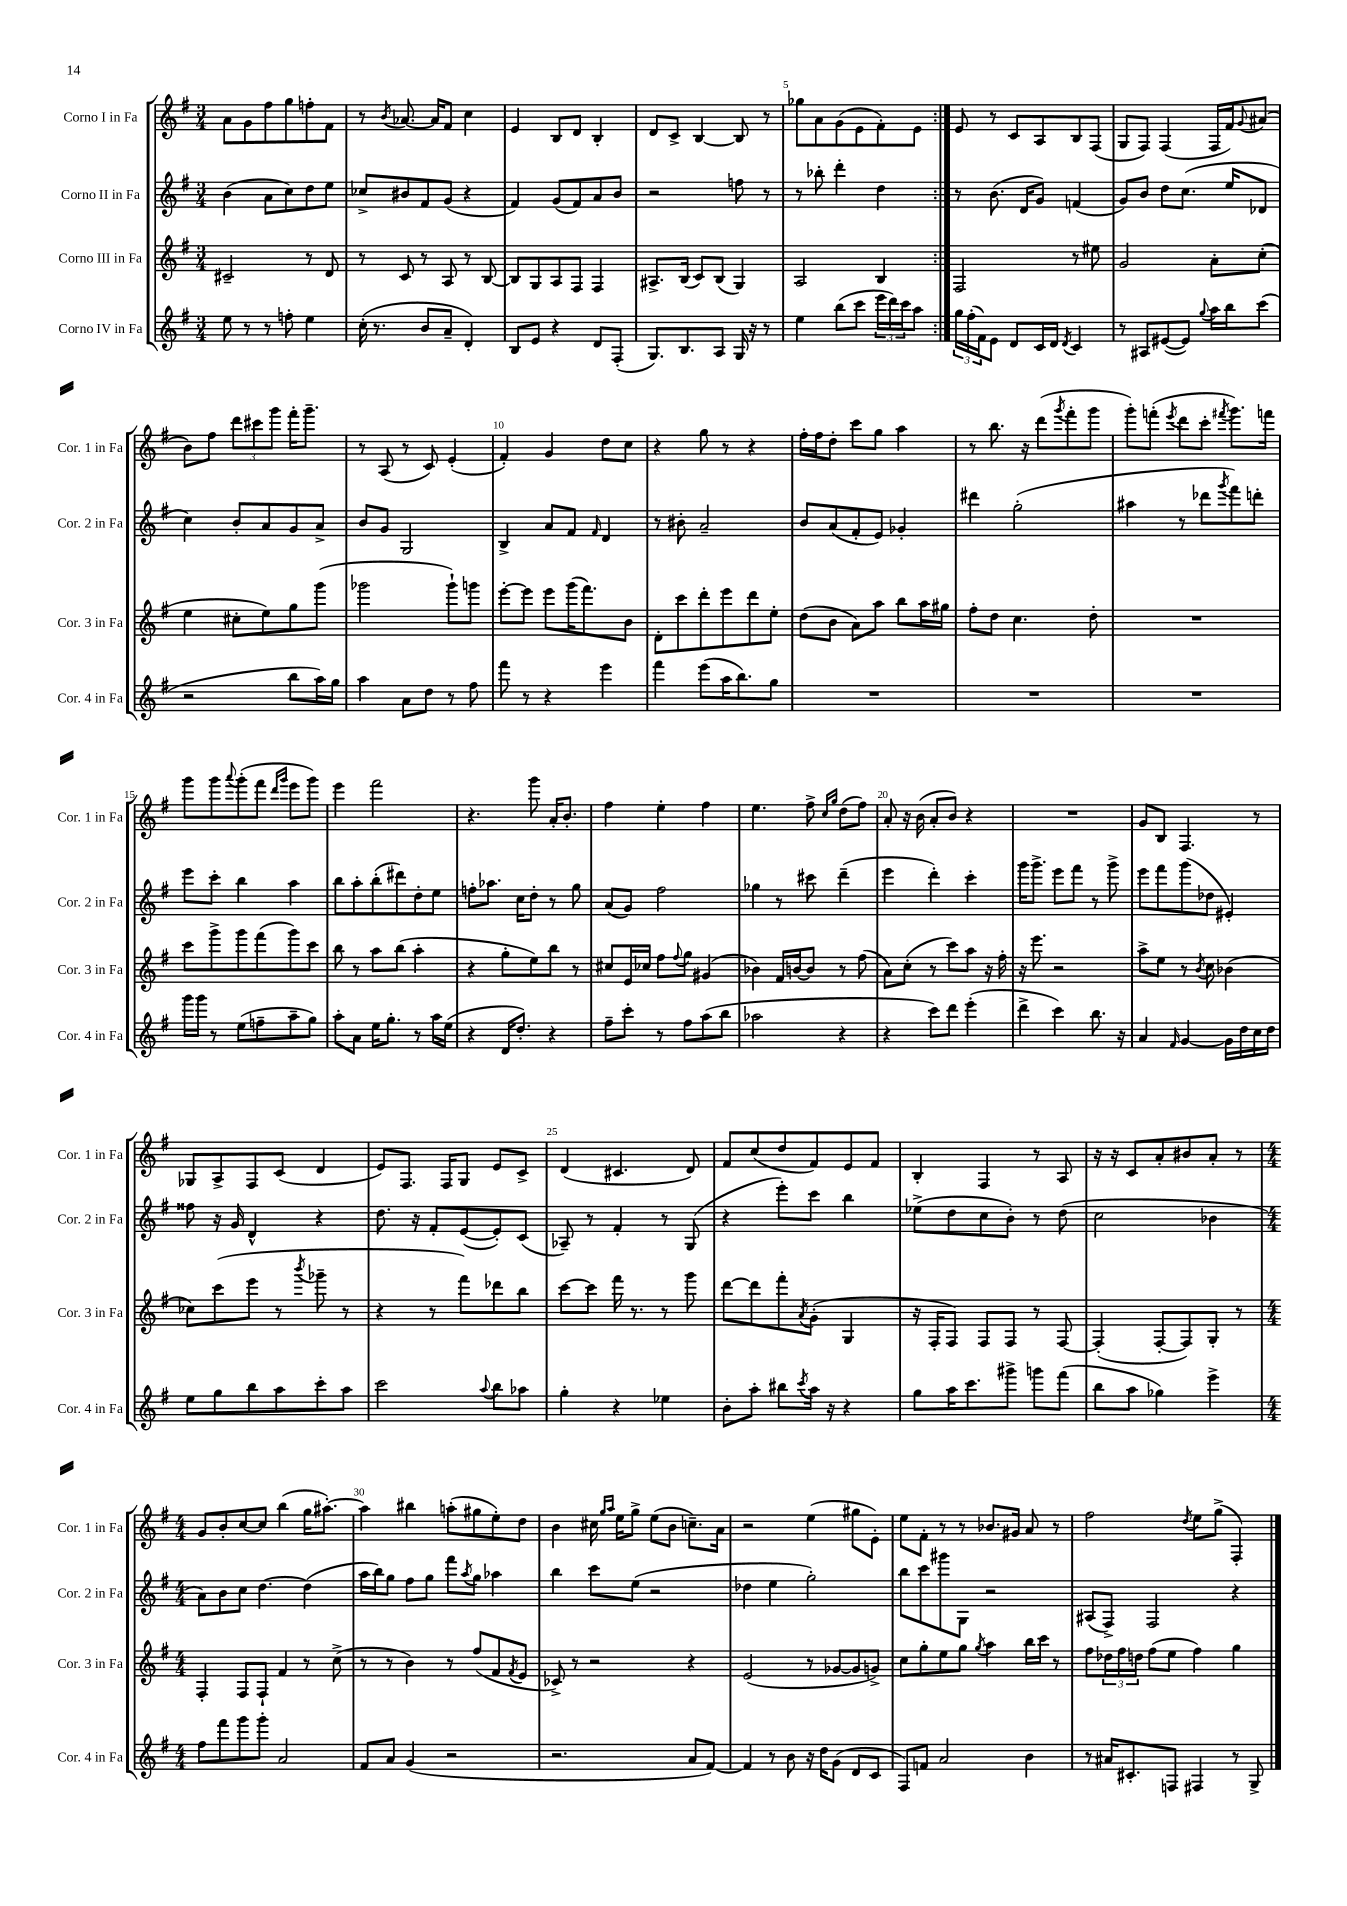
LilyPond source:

<<
\new StaffGroup <<
\new Staff = "s0" \with { instrumentName = "Corno I in Fa" shortInstrumentName = "Cor. 1 in Fa" } {
    \clef treble \key g \major \numericTimeSignature \time 3/4
    \repeat volta 2 { a'8 g'8 fis''8 g''8 f''8-. fis'8 |
    r8 \acciaccatura { b'8 } aes'8.~ aes'16 fis'8 c''4 |
    e'4 b8 d'8 b4-. |
    d'8 c'8-> b4~ b8 r8 |
    ges''8 a'8 g'8( e'8 fis'8-.) e'8 | }
    e'8 r8 c'8 a8 b8 fis8( |
    g8 fis8) fis4( fis16 fis'16) \appoggiatura { g'8 } ais'8( |
    b'8) fis''8 \tuplet 3/2 { d'''8 cis'''8 g'''8 } fis'''16-. g'''8.-- |
    r8 a8( r8 c'8) e'4-.( |
    fis'4-.) g'4 d''8 c''8 |
    r4 g''8 r8 r4 |
    fis''16-. fis''16 d''8-. c'''8 g''8 a''4 |
    r8 b''8. r16 d'''8( \acciaccatura { g'''8 } fis'''8-. g'''8 |
    g'''8-.) f'''8-.( \acciaccatura { e'''8 } d'''8 c'''8-. \acciaccatura { fis'''8 } g'''8.) f'''16 |
    g'''8 g'''8 \appoggiatura { a'''8 } g'''8-.( fis'''8 \grace { d'''16 g'''16 } e'''8 g'''8) |
    e'''4 fis'''2 |
    r4. g'''8 a'16-. b'8.-. |
    fis''4 e''4-. fis''4 |
    e''4. fis''8-> \grace { c''16 g''16 } d''8( fis''8) |
    a'8-. r16 b'16( a'8-. b'8) r4 |
    R2. |
    g'8 b8 fis4. r8 |
    ges8 a8-> fis8 c'8( d'4 |
    e'8) fis8. fis16 g8 e'8 c'8-> |
    d'4( cis'4. d'8) |
    fis'8 c''8( d''8 fis'8) e'8 fis'8 |
    b4-. fis4 r8 a8 |
    r16 r16 c'8 a'8-. bis'8 a'8-. r8 |
    \numericTimeSignature \time 4/4 g'8 b'8-. c''8~ c''8 b''4( g''16 ais''8.~-.) |
    ais''4 bis''4 a''8-.( gis''8 e''8-.) d''8 |
    b'4 cis''16 \grace { g''16 a''16 } e''16 g''8-> e''8( b'8 c''8.--) a'16 |
    r2 e''4( gis''8 e'8-.) |
    e''8 fis'8-. r8 r8 bes'8. gis'16 a'8 r8 |
    fis''2 \acciaccatura { d''8 } e''8 g''8->( fis4-.) \bar "|." |
}
\new Staff = "s1" \with { instrumentName = "Corno II in Fa" shortInstrumentName = "Cor. 2 in Fa" } {
    \clef treble \key g \major \numericTimeSignature \time 3/4
    \repeat volta 2 { b'4( a'8 c''8) d''8 e''8 |
    ces''8-> bis'8 fis'8 g'8( r4 |
    fis'4) g'8( fis'8) a'8 b'8 |
    r2 f''8 r8 |
    r8 bes''8-. d'''4-. d''4 | }
    r8 b'8.( d'16 g'8) f'4( |
    g'8) b'8 d''8 c''8.( e''16 des'8 |
    c''4) b'8-. a'8 g'8 a'8-> |
    b'8 g'8 g2 |
    b4-> a'8 fis'8 \grace { fis'16 } d'4 |
    r8 bis'8-. a'2-- |
    b'8 a'8( fis'8-. e'8) ges'4-. |
    dis'''4 g''2-.( |
    ais''4 r8 des'''8 \acciaccatura { g'''8 } fis'''8) d'''8-. |
    e'''8 c'''8-. b''4 a''4 |
    b''8 a''8-. b''8-.( dis'''8) d''8-. e''8 |
    f''8-. aes''8. c''16 d''8-. r8 g''8 |
    a'8( g'8) fis''2 |
    ges''4 r8 cis'''8 d'''4--( |
    e'''4 d'''4-.) c'''4-. |
    g'''16 g'''8.-> e'''8 fis'''8 r8 g'''8-> |
    e'''8 fis'''8 g'''8( des''8 eis'4-.) |
    fisis''8 r16 g'16 d'4-^ r4 |
    d''8. r16 fis'8-. e'8~( e'8-.) c'8( |
    aes8--) r8 fis'4-. r8 g8( |
    r4 e'''8-.) c'''8 b''4 |
    ees''8->( d''8 c''8 b'8-.) r8 d''8( |
    c''2 bes'4 |
    \numericTimeSignature \time 4/4 a'8) b'8 c''8 d''4.~ d''4( |
    a''16 b''16) g''8 fis''8 g''8 fis'''8 \acciaccatura { a''8 } g''8 aes''4 |
    b''4 c'''8 e''8( r2 |
    des''4 e''4 g''2-.) |
    b''8 c'''8 gis'''8 g8 r2 |
    ais8( fis8->) fis2 r4 \bar "|." |
}
\new Staff = "s2" \with { instrumentName = "Corno III in Fa" shortInstrumentName = "Cor. 3 in Fa" } {
    \clef treble \key g \major \numericTimeSignature \time 3/4
    \repeat volta 2 { cis'2-- r8 d'8 |
    r8 c'8 r8 a8 r8 b8~ |
    b8 g8 a8 fis8 fis4 |
    ais8.-> b16( c'8) b8( g4) |
    a2 b4 | }
    fis2 r8 eis''8 |
    g'2 a'8-. c''8-.( |
    e''4 cis''8-. e''8) g''8 g'''8( |
    ges'''2 ges'''8-!) g'''8 |
    e'''8~-. e'''8 e'''8 g'''16( fis'''8.) b'8 |
    d'8-. c'''8 d'''8-. e'''8 d'''8 e''8-. |
    d''8( b'8 a'8) a''8 b''8 a''16 gis''16 |
    fis''8-. d''8 c''4. d''8-. |
    R2. |
    c'''8 g'''8-> g'''8 fis'''8( g'''8) c'''8 |
    b''8 r8 a''8 b''8( a''4-. |
    r4 g''8-. e''8) b''8 r8 |
    cis''8 e'16 ces''16 fis''8 \appoggiatura { fis''8 } g''8 gis'4( |
    bes'4) fis'16 b'16~ b'8 r8 fis''8( |
    a'8) c''8-.( r8 c'''8) a''8 r16 fis''16-. |
    r16 e'''8. r2 |
    a''8-> e''8 r8 \acciaccatura { b'8 } c''8 bes'4( |
    ces''8) c'''8( e'''8 r8 \acciaccatura { b'''8 } ges'''8-- r8 |
    r4 r8 fis'''8) des'''8 b''8 |
    c'''8~ c'''8 fis'''16 r8. r8 g'''8 |
    d'''8~ d'''8 fis'''8-. \acciaccatura { a'8 } g'8-.( g4 |
    r16 fis16-. fis8) fis8 fis8 r8 fis8~ |
    fis4-.( fis8~-. fis8) g8-. r8 |
    \numericTimeSignature \time 4/4 fis4-. fis8 fis8-! fis'4 r8 c''8->( |
    r8 r8 b'4) r8 fis''8( fis'8 \acciaccatura { fis'8 } e'8 |
    ces'8->) r8 r2 r4 |
    e'2( r8 ges'8~ ges'8 g'8->) |
    c''8 g''8-. e''8 g''8 \acciaccatura { g''8 } a''4 b''16 c'''16 r8 |
    fis''8 \tuplet 3/2 { des''16 fis''16 d''16 } fis''8( e''8 fis''4) g''4 \bar "|." |
}
\new Staff = "s3" \with { instrumentName = "Corno IV in Fa" shortInstrumentName = "Cor. 4 in Fa" } {
    \clef treble \key g \major \numericTimeSignature \time 3/4
    \repeat volta 2 { e''8 r8 r8 f''8-. e''4 |
    c''16-.( r8. b'8 a'8-- d'4-.) |
    b8 e'8 r4 d'8 fis8-.( |
    g8.) b8. a8 g16 r16 r8 |
    e''4 b''8( c'''8 \tuplet 3/2 { e'''16 d'''16) c'''16 } a''8 | }
    \tuplet 3/2 { g''16 fis''16-.( fis'16) } e'8 d'8 c'16 d'16 \acciaccatura { d'8 } c'4 |
    r8 ais8 eis'8~( eis'8) \appoggiatura { g''8 } a''16 b''16 c'''8( |
    r2 b''8 a''16) g''16 |
    a''4 a'8 d''8 r8 fis''8 |
    fis'''8 r8 r4 e'''4 |
    fis'''4 e'''8( a''16 b''8.) g''8 |
    R2. |
    R2. |
    R2. |
    g'''16 g'''16 r8 e''8( f''8-- a''8-- g''8) |
    a''8-. a'8 e''16 g''8.-. r8 a''16 e''16( |
    r4 d'16 d''8.-.) r4 |
    fis''8-- c'''8-. r8 fis''8 a''8( b''8 |
    aes''2 r4 |
    r4 c'''8) d'''8 e'''4-.( |
    d'''4-> c'''4) b''8. r16 |
    a'4 \grace { fis'16 } g'4~ g'16 d''16 c''16 d''16 |
    e''8 g''8 b''8 a''8 c'''8-. a''8 |
    c'''2 \appoggiatura { a''8 } b''8 aes''8 |
    g''4-. r4 ees''4 |
    b'8-. a''8-. bis''8 \acciaccatura { c'''8 } a''16 r16 r4 |
    g''8 a''16 c'''8. gis'''8-> g'''8 fis'''8( |
    b''8 a''8 ges''4) e'''4-> |
    \numericTimeSignature \time 4/4 fis''8 fis'''8 g'''8 g'''8-. a'2 |
    fis'8 a'8 g'4( r2 |
    r2. a'8 fis'8~) |
    fis'4 r8 b'8 r16 d''16 g'8( d'8 c'8 |
    fis8) f'8 a'2 b'4 |
    r8 ais'16 cis'8.-. f8 fis4 r8 g8-> \bar "|." |
}
>>
>>
\layout { \context { \Score \override BarNumber.break-visibility = ##(#f #t #t) barNumberVisibility = #(every-nth-bar-number-visible 5) } }
